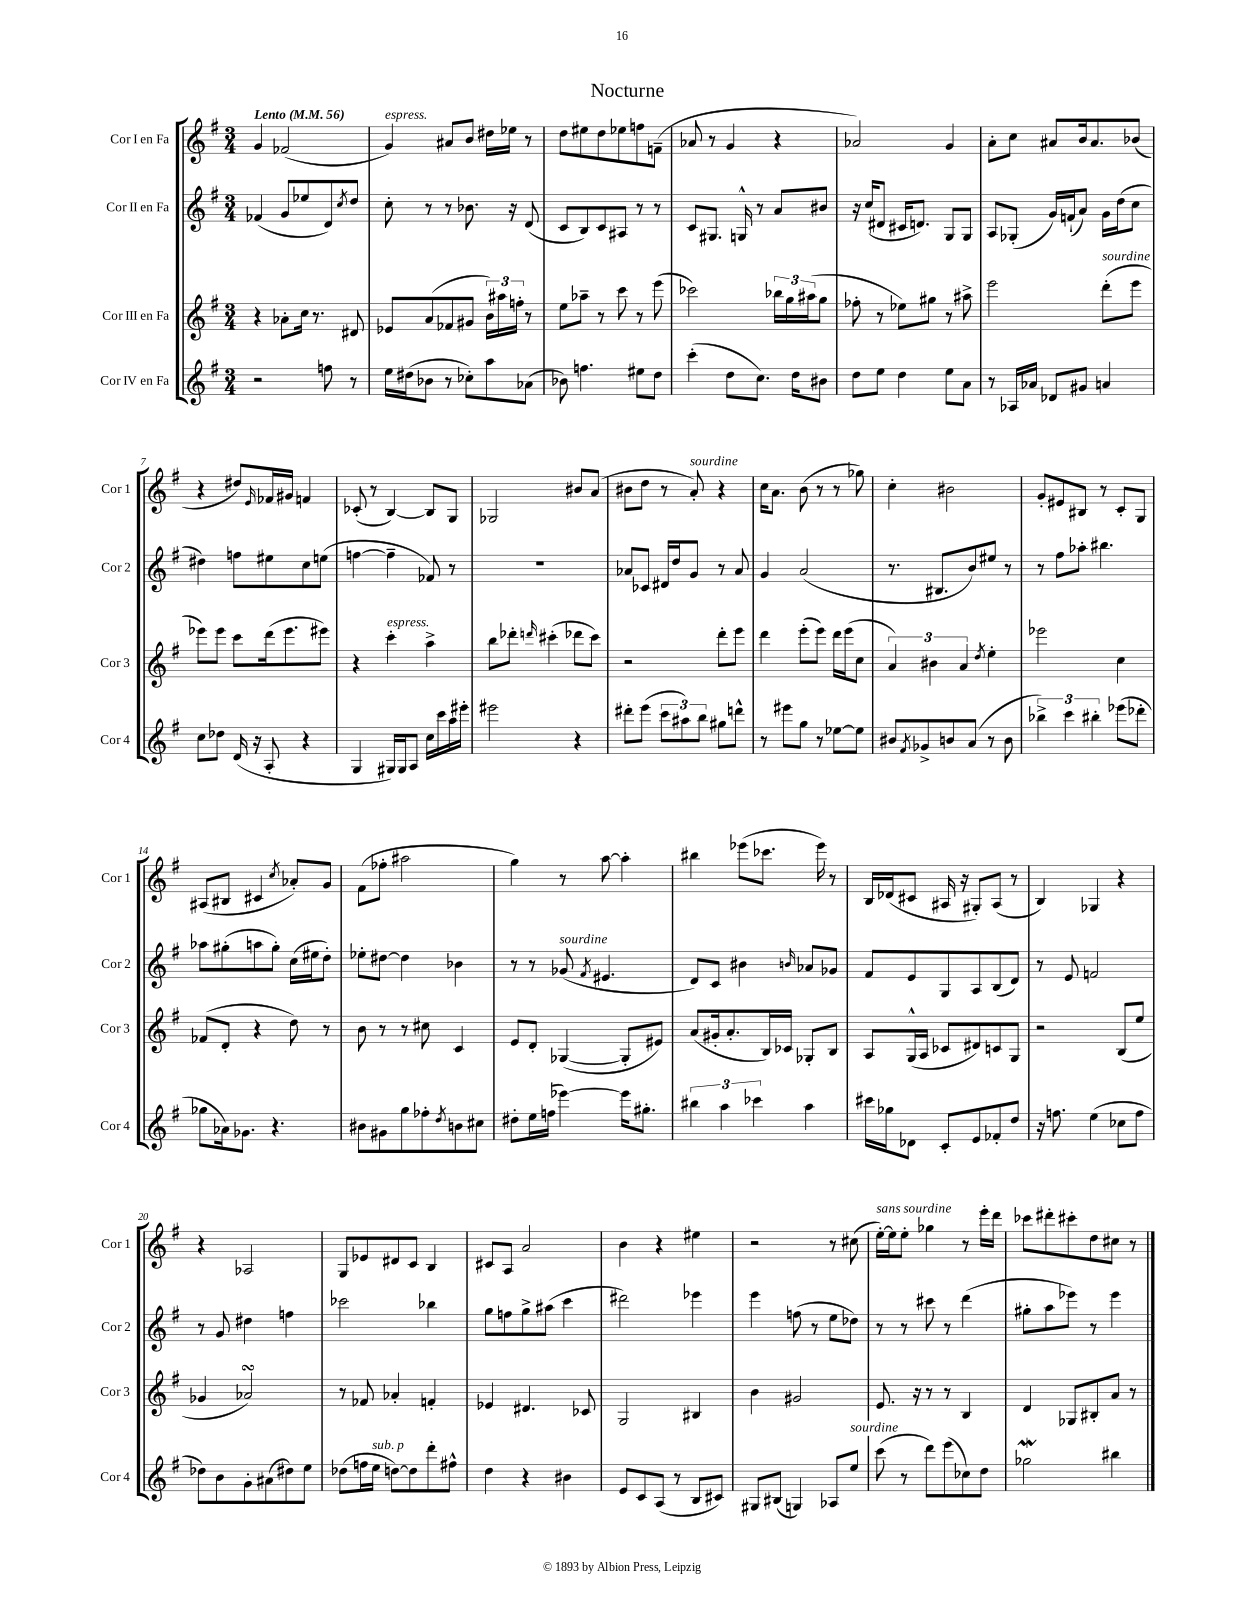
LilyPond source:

\header { title = "Nocturne" }
<<
\new StaffGroup <<
\new Staff = "s0" \with { instrumentName = "Cor I en Fa" shortInstrumentName = "Cor 1" } {
    \clef treble \key g \major \numericTimeSignature \time 3/4 \tempo "Lento" 4 = 56
    g'4 fes'2( |
    g'4^\markup { \italic "espress." }) ais'8 b'8 dis''16 ees''16 r8 |
    d''8 eis''8 d''8 ees''8 f''8 f'8--( |
    aes'8 r8 g'4 r4 |
    aes'2) g'4 |
    a'8-. c''8 ais'8 b'16 ais'8. bes'8( |
    r4 dis''8) \grace { e'16 } fes'16 gis'16 f'4 |
    ces'8-.( r8 b4~) b8 g8 |
    ges2 bis'8 a'8( |
    bis'8 d''8 r8 a'8-.^\markup { \italic "sourdine" }) r4 |
    c''16 a'8. b'8( r8 r8 ges''8) |
    c''4-. bis'2 |
    g'8-. eis'8 bis8 r8 c'8-. g8 |
    ais8( bis8 cis'4 \acciaccatura { c''8 } aes'8-.) g'8 |
    fis'8( fes''8-. ais''2 |
    g''4) r8 a''8~ a''4-. |
    bis''4 ees'''8( ces'''8. ees'''16) r8 |
    b16 des'16( cis'8 ais16 r16 gis8-.) ais8( r8 |
    b4) ges4 r4 |
    r4 aes2 |
    g8 ees'8 dis'8 c'8 b4 |
    cis'8 a8 a'2 |
    b'4 r4 eis''4 |
    r2 r8 cis''8( |
    e''16~-.^\markup { \italic "sans sourdine" }) e''16 e''8-. ges''4 r8 e'''16-. d'''16 |
    ces'''8 dis'''8-. cis'''8-. d''8 cis''8 r8 \bar "|." |
}
\new Staff = "s1" \with { instrumentName = "Cor II en Fa" shortInstrumentName = "Cor 2" } {
    \clef treble \key g \major \numericTimeSignature \time 3/4
    fes'4( g'8 ees''8 d'8) \acciaccatura { c''8 } d''8 |
    c''8-. r8 r8 bes'8. r16 d'8( |
    c'8 b8) c'8 ais8 r8 r8 |
    c'8 gis8. g16-^ r8 a'8 bis'8 |
    r16 c''16( dis'8 cis'16 d'8.) g8 g8 |
    a8 ges8-.( g'16) f'16-!( a'8) g'16 d''16( c''8 |
    dis''4) f''8 eis''8 c''8 e''8( |
    f''4~ f''4-- fes'8) r8 |
    R2. |
    aes'8 ces'8 dis'16 d''16 g'8 r8 aes'8 |
    g'4 a'2( |
    r8. bis8. b'8) eis''8 r8 |
    r8 fis''8 aes''8-. bis''4. |
    aes''8 gis''8-.( a''8 gis''8-.) c''16( eis''16 d''8-.) |
    ees''8-. dis''8~ dis''4 bes'4 |
    r8 r8 ges'8^\markup { \italic "sourdine" }( \acciaccatura { fis'8 } eis'4. |
    d'8) c'8 bis'4 \grace { b'16 } aes'8 ges'8 |
    fis'8 e'8 g8 a8 b8( d'8) |
    r8 e'8 f'2 |
    r8 g'8 dis''4 f''4 |
    ces'''2 bes''4 |
    g''8 f''8 g''8-> ais''8( c'''4 |
    dis'''2) ees'''4 |
    e'''4 f''8( r8 e''8 des''8) |
    r8 r8 cis'''8 r8 d'''4( |
    gis''8-. a''8 ees'''8) r8 ees'''4 \bar "|." |
}
\new Staff = "s2" \with { instrumentName = "Cor III en Fa" shortInstrumentName = "Cor 3" } {
    \clef treble \key g \major \numericTimeSignature \time 3/4
    r4 aes'8-. c''16 r8. dis'8 |
    ees'8 a'8( fes'8 gis'8 \tuplet 3/2 { b'16) ais''16 f''16-. } r8 |
    e''8 aes''8-- r8 c'''8 r8 e'''8( |
    ces'''2) \tuplet 3/2 { bes''16 g''16 ais''16( } g''8 |
    fes''8-. r8 ees''8) gis''8 r8 ais''8-> |
    e'''2 d'''8-.^\markup { \italic "sourdine" }( e'''8 |
    ees'''8) ees'''8 c'''8 d'''16( ees'''8. eis'''8) |
    r4 c'''4-.^\markup { \italic "espress." } a''4-> |
    b''8 des'''8-. \grace { d'''16 } cis'''4-.( des'''8 cis'''8) |
    r2 d'''8-. e'''8 |
    d'''4 e'''8-.( e'''8) d'''16 e'''16( c''8 |
    \tuplet 3/2 { a'4) bis'4 a'4 } \acciaccatura { d''8 } e''4-. |
    ees'''2 c''4 |
    fes'8( d'8-. r4 d''8) r8 |
    b'8 r8 r8 cis''8 c'4 |
    e'8 d'8-. ges4~( ges8-. eis'8) |
    a'8( gis'16-. a'8.-. b16) ces'16 ges8-. b8 |
    a8 g16-^( a16 ces'8 dis'8) c'8 g8 |
    r2 b8( e''8 |
    ges'4 aes'2\turn) |
    r8 fes'8 aes'4-. f'4-. |
    ees'4 dis'4. ces'8 |
    g2 bis4 |
    b'4 gis'2 |
    e'8. r16 r8 r8 b4 |
    d'4 ges8 bis8-. a'8 r8 \bar "|." |
}
\new Staff = "s3" \with { instrumentName = "Cor IV en Fa" shortInstrumentName = "Cor 4" } {
    \clef treble \key g \major \numericTimeSignature \time 3/4
    r2 f''8 r8 |
    e''16 dis''16( bes'8 r8 ces''8-.) a''8 aes'8( |
    bes'8) f''4. eis''8 d''8 |
    c'''4-.( d''8 c''8.) d''16 bis'8 |
    d''8 e''8 d''4 e''8 a'8 |
    r8 aes16 aes'16 des'8 gis'8 a'4 |
    c''8 des''8 d'16( r16 a8-. r4 |
    g4 gis16) gis16 a8 c''16 c'''16 a''16 eis'''16-. |
    eis'''2 r4 |
    dis'''8-. e'''8( \tuplet 3/2 { c'''8 ais''8) b''8 } gis''8 d'''8-^ |
    r8 eis'''8 g''8 r8 ees''8~ ees''8 |
    bis'8 \acciaccatura { fis'8 } ges'8-> b'8 a'8( r8 b'8 |
    \tuplet 3/2 { bes''4->) c'''4 bis''4-. } ees'''8( des'''8-. |
    ges''8 aes'16) ges'8. r4. |
    bis'8 gis'8 g''8 fes''8-. \acciaccatura { d''8 } b'8 cis''8 |
    dis''8-. e''16 f''16( ees'''4~) ees'''16 gis''8.-. |
    \tuplet 3/2 { bis''4 a''4 ces'''4 } a''4 |
    cis'''16 ges''16 des'8 c'8-. e'8 fes'8-. d''8 |
    r16 f''8. e''4( ces''8 f''8 |
    des''8) b'8 g'8-. ais'8( dis''8) e''8 |
    des''8( f''16 e''16^\markup { \italic "sub. p" } d''8~) d''8 d'''8-. fis''8-^ |
    d''4 r4 bis'4 |
    e'8 c'8 a8( r8 b8 cis'8) |
    gis8 bis8( g4) aes8 e''8^\markup { \italic "sourdine" } |
    c'''8( r8 d'''8) e'''8( ces''8) d''8 |
    ges''2\mordent bis''4 \bar "|." |
}
>>
>>
